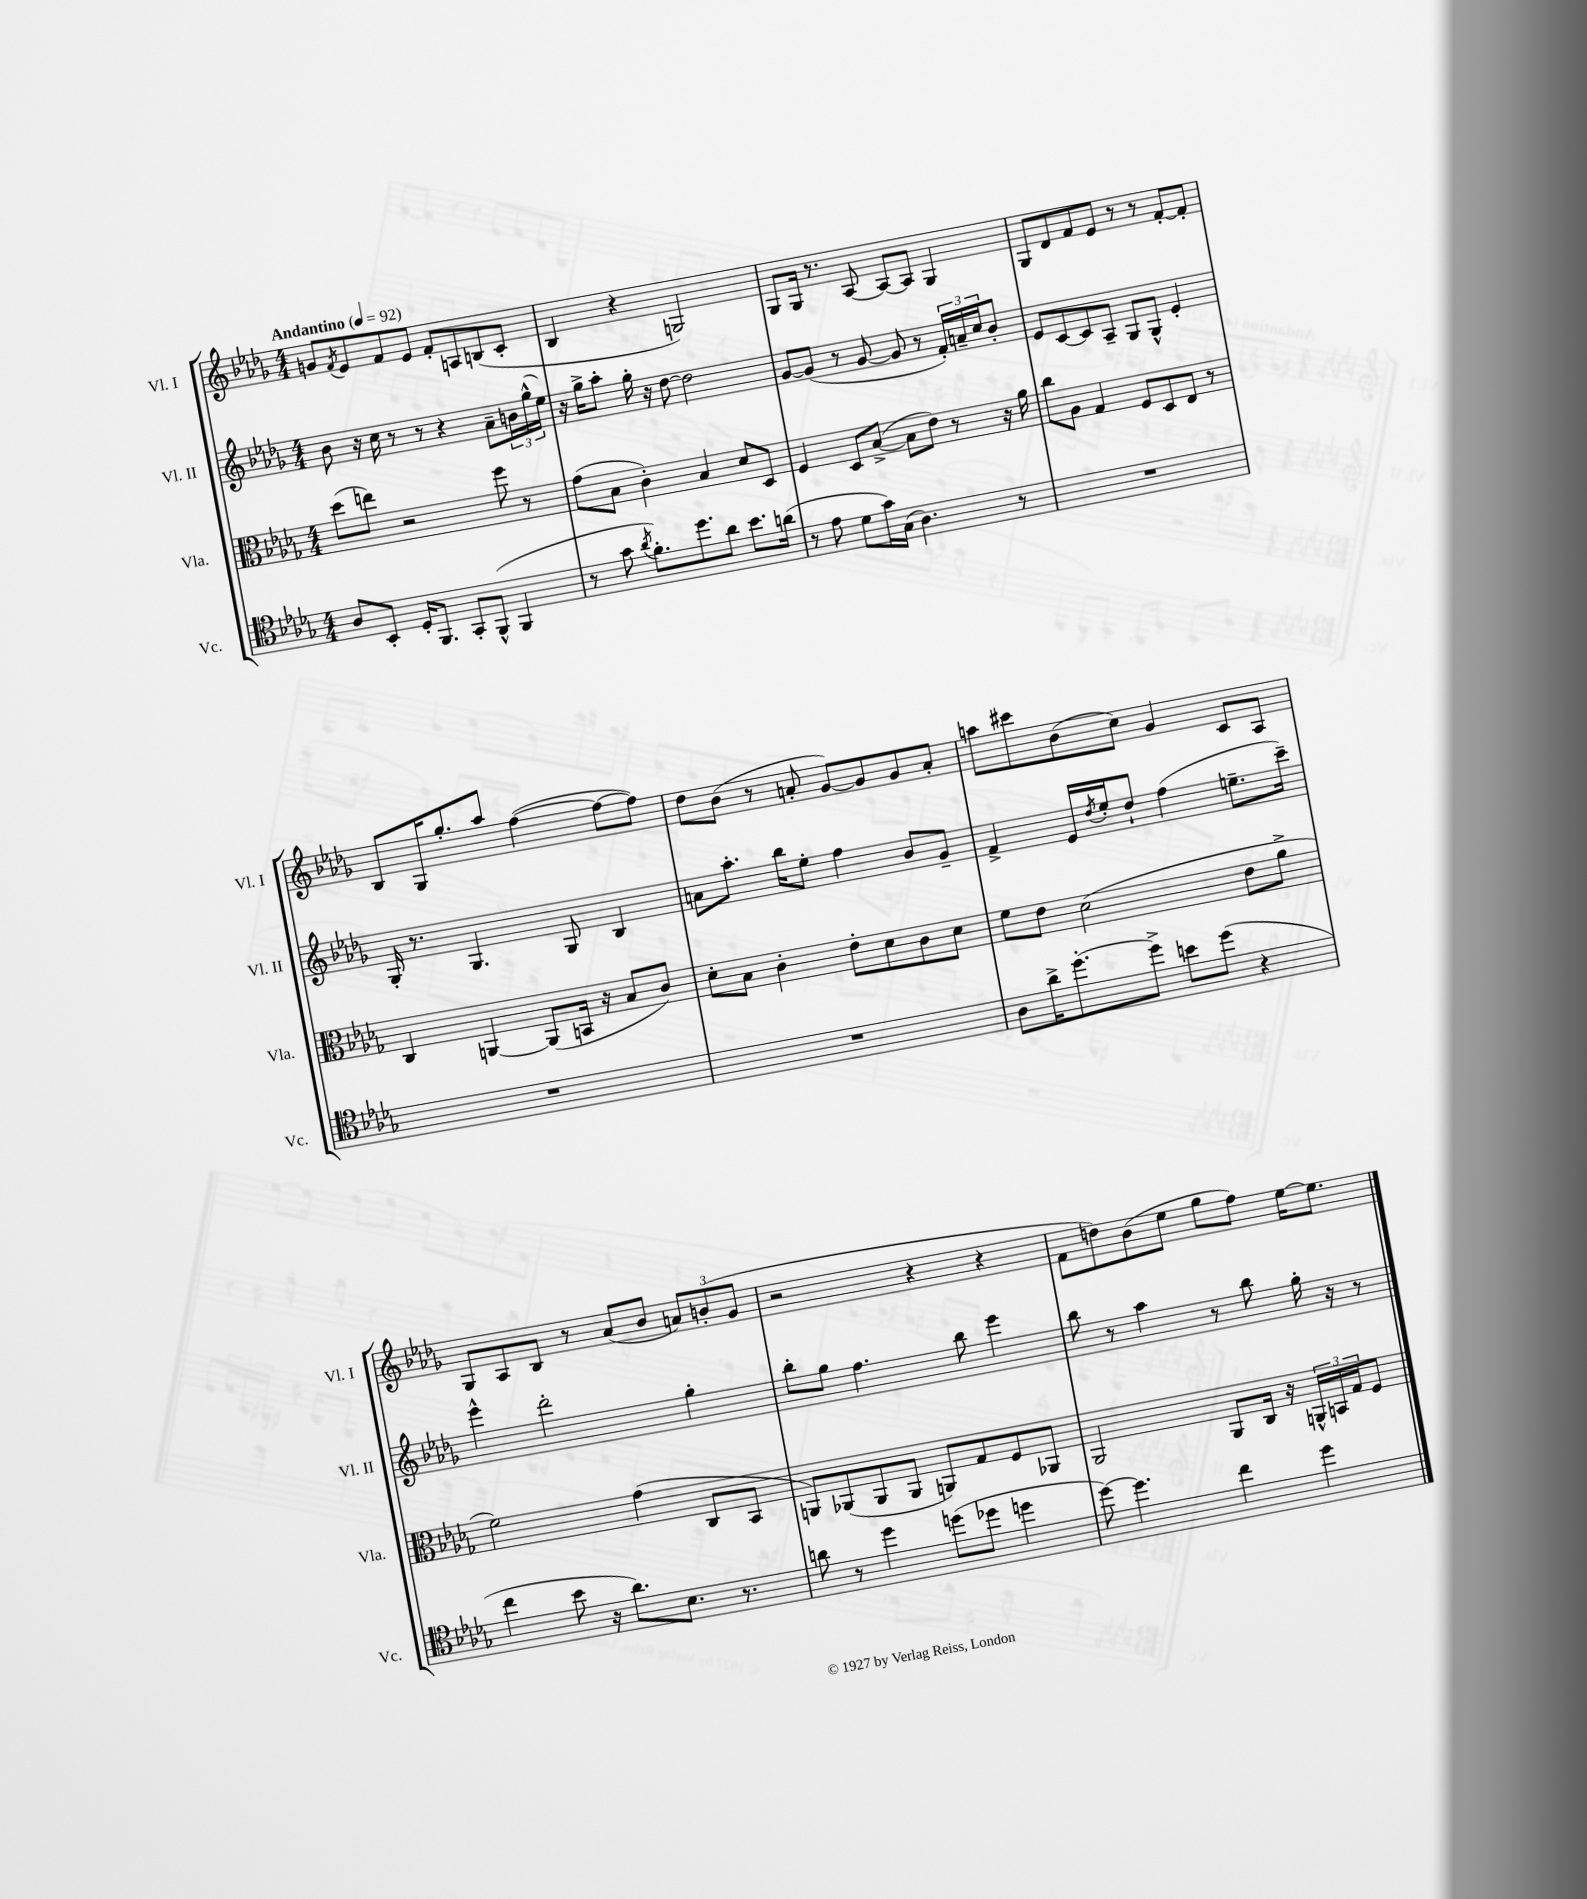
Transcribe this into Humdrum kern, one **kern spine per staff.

**kern	**kern	**kern	**kern
*staff4	*staff3	*staff2	*staff1
*clefC4	*clefC3	*clefG2	*clefG2
*k[b-e-a-d-g-]	*k[b-e-a-d-g-]	*k[b-e-a-d-g-]	*k[b-e-a-d-g-]
*M4/4	*M4/4	*M4/4	*M4/4
*MM92	*MM92	*MM92	*MM92
8A-	(8dd-	8b-	8g
.	.	.	8qf
8BB-'	8ee)	16r	8e-
.	.	16cc	.
16D-'	2r	8r	8f
8.FF	.	.	.
.	.	8r	8e-
8GG-'	.	4r	8f'
(8FF^^	.	.	8A
4FF	8ff	8a-~	(8B
.	8r	24b	8c'
.	.	(24gg-^^	.
.	.	24ee-)	.
=	=	=	=
8r	(8g-	16r	4B-
.	.	16gg-^	.
8g-	8B-	8aa-'	.
8qa-	.	.	.
8.f')	4c')	16gg-'	4r
.	.	16r	.
.	.	[8dd-	.
8.dd-	.	.	.
.	4B-	2dd-]	2G)
8a-	.	.	.
8.b-	8d-	.	.
.	8D-	.	.
(16a	.	.	.
=	=	=	=
8r	4F	[8g-	8G-
8e-	.	(8g-]	16G-
.	.	.	8.r
8d-	8D-	8r	.
16g-)	([8B-^	[8g-	[8A-
(16G-	.	.	.
4.A-)	8B-]	8g-]	8A-_
.	8e-)	8r	8A-]
.	8r	24f')	4G-
.	.	24a~	.
.	.	24cc	.
8r	16r	8b-'	.
.	16a-	.	.
=	=	=	=
1r	8cc	8e-	8G-
.	8A-	[8c	8d-
.	4G-	8c]	8f
.	.	8A-~	8e-
.	8F	8G-	8r
.	8D-	8G-^^	8r
.	8E-	4e-'	[8f'
.	8r	.	8f']
=	=	=	=
1r	4C	16G-'	8B-
.	.	8.r	.
.	.	.	16G-
.	.	.	8.gg-'
.	[4AA	4.G-	.
.	.	.	8aa-
.	(8AA]	.	([4ff
.	16BB	8G-	.
.	16r	.	.
.	8B-	4B-	8ff_
.	8c)	.	8ff])
=	=	=	=
1r	8d-'	8a	8dd-
.	8B-	8.aa-'	(8b-
.	4c'	.	8r
.	.	16bb-	.
.	.	8ee-'	8a'
.	8e-'	4ff	[8g-)
.	8d-	.	8g-]
.	8c	8b-	8g-
.	8d-	8g-~	8a'
=	=	=	=
8A-	8f	4f^	8aa
16a-^	8e-	.	8ccc#
[8.dd-'	.	.	.
.	(2d-	16e-	(8b-
.	.	8qdd-	.
.	.	16ee-'	.
8dd-^]	.	8dd-`	8cc)
8b	.	(4ff	4g-
(8dd-	.	.	.
4r	8e-	8.ee~	8c
.	8a-^	.	8A-
.	.	16ccc~)	.
=	=	=	=
4cc	2f)	4eee-^^	8G-
.	.	.	8A-
8b-	.	2ddd-'	8B-
16r	.	.	8r
8.a-)	.	.	.
.	(4g-	.	(8a-
8.B-	.	.	8b-
.	8C	4gg-'	12a)
8.r	.	.	.
.	.	.	(12b'
.	8BB-	.	.
.	.	.	12g-
=	=	=	=
8a	8AA)	8bb-'	2r
8r	(8AA-	8gg-	.
4dd-	8AA-	4.ff	.
.	8AA-	.	.
(8dd	8AA)	.	4r
8dd-	8G-	8bb-	.
4dd	8F	4eee-	4r
.	8AA-	.	.
=	=	=	=
[8dd-)	2AA-	8bb-	8f
4.dd-]	.	8r	8dd)
.	.	4aa-	(8b-
.	.	.	8ee-
4cc	8AA-	8r	8gg-
.	16C	8bb-	8ff)
.	16r	.	.
4dd-	24AA^^	16gg-'	[16ee-
.	24BB	.	.
.	.	16r	8.ee-]
.	24G-	.	.
.	8F	8r	.
==	==	==	==
*-	*-	*-	*-
